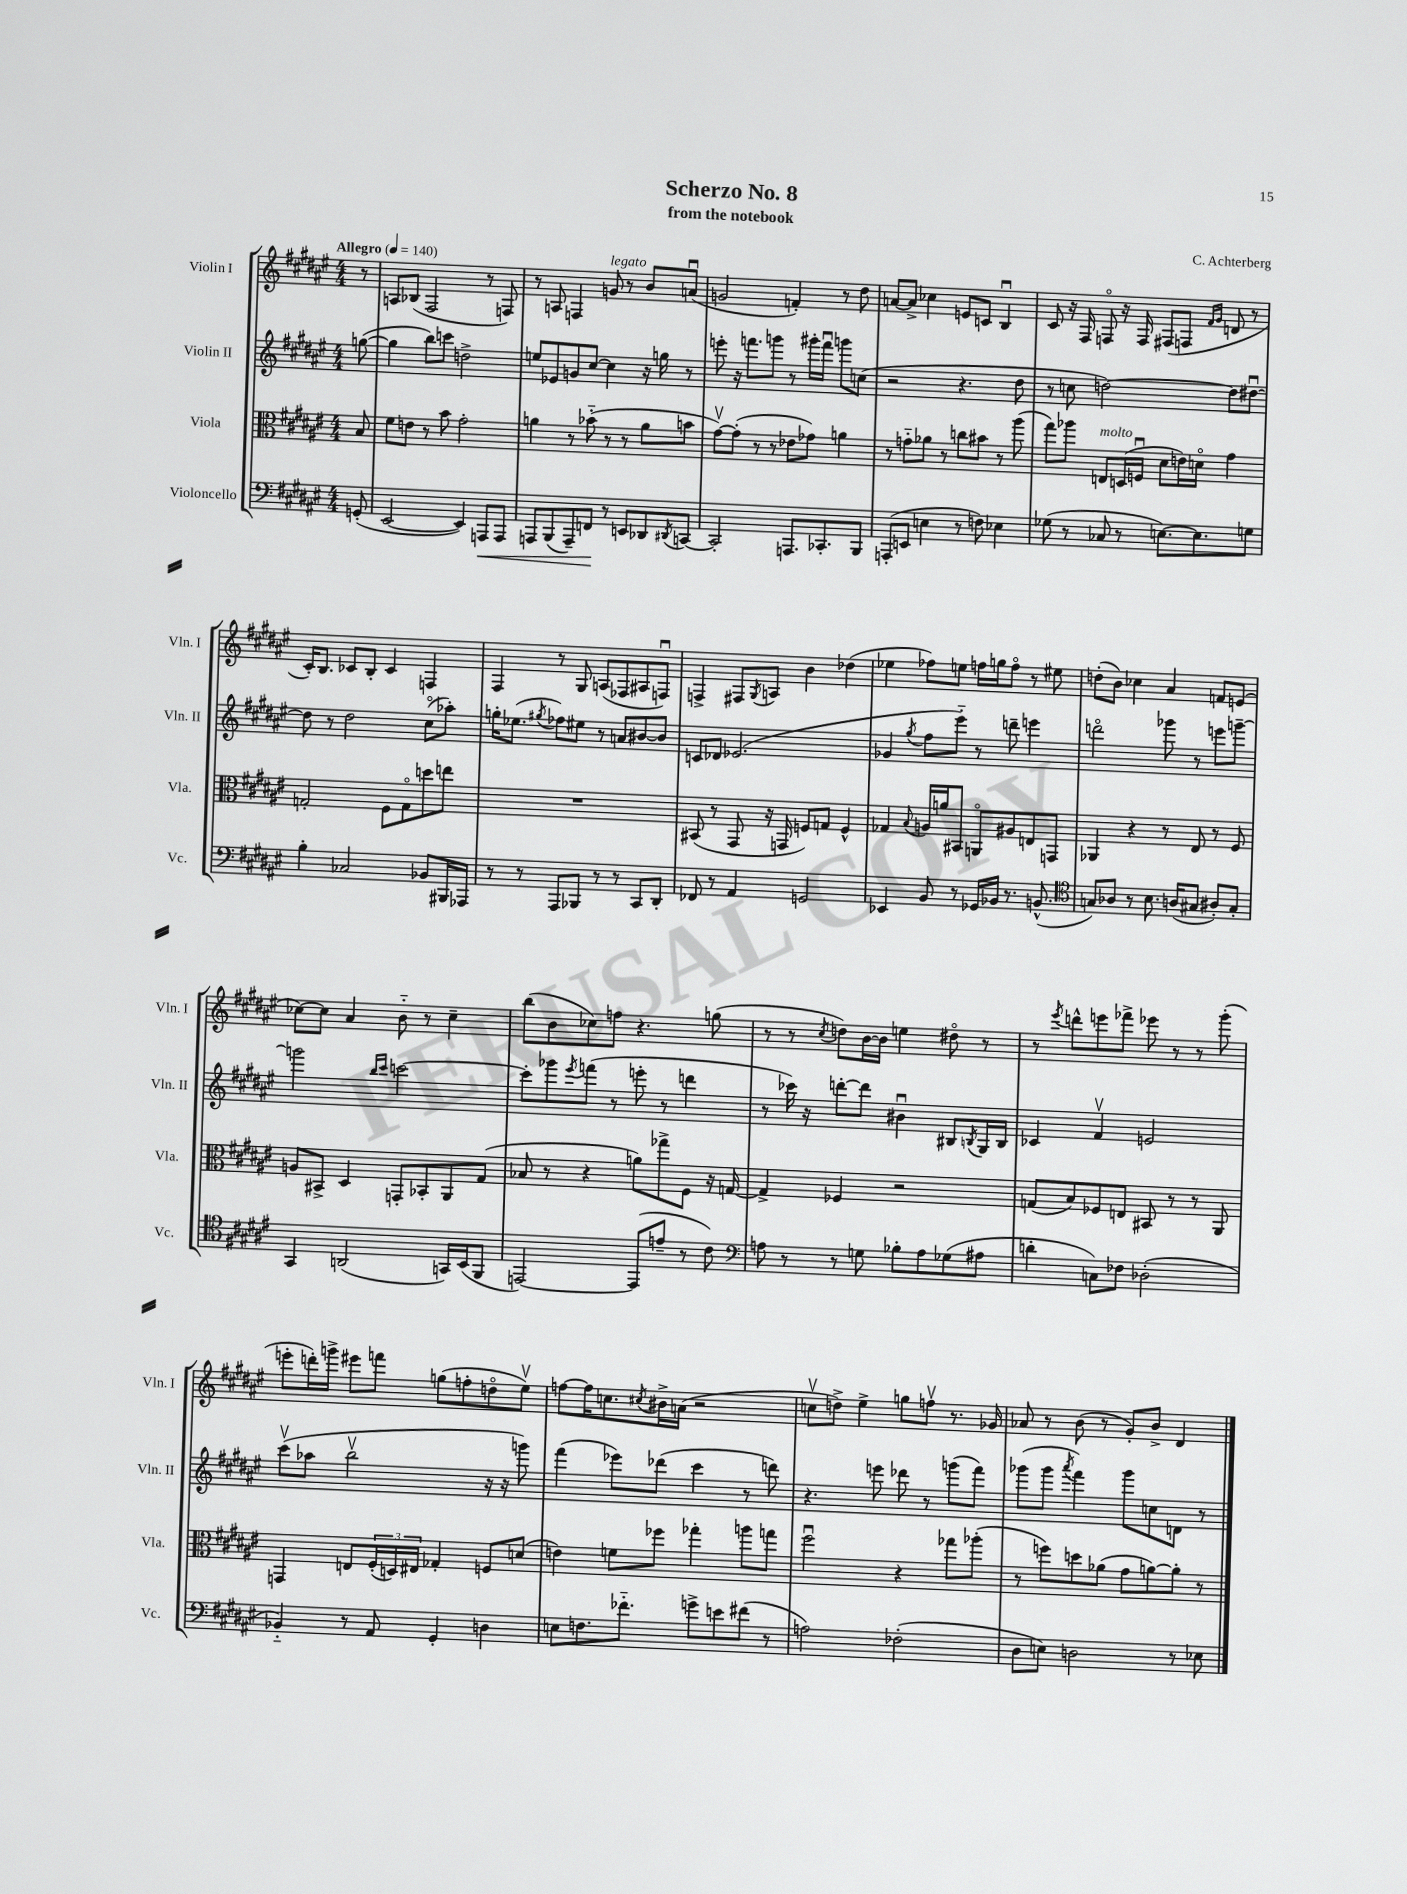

**kern	**dynam	**kern	**kern	**kern
*part4	*part4	*part3	*part2	*part1
*staff4	*staff4	*staff3	*staff2	*staff1
*I"Violoncello	*	*I"Viola	*I"Violin II	*I"Violin I
*I'Vc.	*	*I'Vla.	*I'Vln. II	*I'Vln. I
*clefF4	*	*clefC3	*clefG2	*clefG2
*k[f#c#g#d#a#e#]	*	*k[f#c#g#d#a#e#]	*k[f#c#g#d#a#e#]	*k[f#c#g#d#a#e#]
*M4/4	*	*M4/4	*M4/4	*M4/4
*MM140	*	*MM140	*MM140	*MM140
=	=	=	=	=
!	!	!	!	!LO:TX:a:B:t=Allegro
(8GGn'/	.	8B/	([8ggn\	8r
=1	=1	=1	=1	=1
[2EE#/	.	8f#\L	4gg\]	8An/L
.	.	8en\J	.	(8B-X/J
.	.	8r	8bb\L)	2F#/
.	.	8b\	8cccn\J	.
4EE#/])	.	2g#'\	2ddn^\	.
!	!LO:HP:b	!	!	!
8AAAn/L	<	.	.	8r
8AAA/J	.	.	.	8Fn/)
=2	=2	=2	=2	=2
8AAAn/L	.	4an\	8een/L	8r
(8BBB/	.	.	8e-X/	8An/
8AAA~/)	.	8r	8gn/	4Fn/
8FFn/J	.	(8b-X\	[8cc#/J	.
!	!	!	!	!LO:TX:a:i:t=legato
8r	[	8r	4cc#\]	8gn/
8EEn/L	.	8r	.	8r
8DD-X/	.	8a\L	16r	8b/L
.	.	.	16ggn\	.
8qDD#X/	.	.	.	.
[8CCn/J	.	8bn\J	8r	(8anu/J
=3	=3	=3	=3	=3
2CC'/]	.	[8g#v\L)	8eeen'\	2gn/
.	.	(8g#'\J]	16r	.
.	.	.	8.fffn\L	.
.	.	8r	.	.
.	.	8r	8gggn\J	.
8.AAAn/L	.	8e-X\L	8r	4fn'/)
.	.	8g-X\J)	16ggg#X'\LL	.
8.CC-X'/	.	.	16fffu\JJ	.
.	.	4an\	8gggn\L	8r
8BBB/J	.	.	(8ccn\J	8dd#\
=4	=4	=4	=4	=4
(8AAAn'/L	.	8r	2r	[8an/L
8EEn/J	.	8gn\L	.	8a^/J]
4En\	.	8a-X\J	.	4cc-X\
.	.	8r	.	.
8r	.	8ccn\L	4.r	8en/L
8Fn\)	.	8b#X\J	.	8cn/J
4E-X\	.	8r	.	4Bu/
.	.	(8aa#\	8dd#\	.
=5	=5	=5	=5	=5
(8G-X\	.	8gg#\L)	8r	8c#/
8r	.	8aa-X\J	8ccn\	16r
.	.	.	.	16F#/
!	!	!LO:TX:a:i:t=molto	!	!
8C-X/	.	8En/L	[2ddn\)	8Fn/
8r	.	(16Dn/L	.	16r
.	.	16Fnu/JJ	.	16F/
[8.En\L)	.	8d#\L	.	(8F#X/L
.	.	16en\L)	.	8Fn/J
8.E\]	.	16dn\JJ	.	.
.	.	.	.	16qqf#/LL
.	.	.	.	16qqg#/JJ
.	.	4g#\	8dd\L]	8dn/
8Gn\J	.	.	[8dd#Xu\J	8r
!!LO:LB:g=z
=6	=6	=6	=6	=6
4B'\	.	2Gn'/	8dd#\]	16c#'/KL)
.	.	.	.	8.B/J
.	.	.	8r	.
2C-X/	.	.	2dd#\	8c-X/L
.	.	.	.	8B'/J
.	.	8F#\L	.	4c-/
.	.	8G\	.	.
8BB-X/L	.	8ddn\	(8cc#\L	4Fn/
16BBB#X/L	.	8een\J	8aa-X'\J)	.
16AAA-X/JJ	.	.	.	.
=7	=7	=7	=7	=7
8r	.	1r	16ggn'\KL	4F#/
.	.	.	(8.ee-X\J	.
8r	.	.	.	.
.	.	.	8qgg#X/	.
8AAA#/L	.	.	8ff-X\L)	8r
8BBB-X/J	.	.	8ee#X\J	8G#/
8r	.	.	8r	(8An/L
8r	.	.	8an/L	8F-X/
8CC#/L	.	.	[8b#X/	8A#X/
8DD#'/J	.	.	8b#/J]	8Fnu/J)
=8	=8	=8	=8	=8
8FF-X/	.	(8BB#X/	8cn/L	4Fn^/
8r	.	8r	8d-X/J	.
4AA#/	.	8GG#/	(2.e-X/	8F#X/L
.	.	.	.	8qG#/
.	.	16r	.	8An/J
.	.	16GGn/	.	.
2GGn/	.	8Fn/L)	.	4b\
.	.	8Gn/J	.	.
.	.	4F^^/	.	(4dd-X\
=9	=9	=9	=9	=9
4EE-X/	.	4G-X/	4g-X/	4ee-X\
.	.	8qqB/	8qgg#/	.
8BB/	.	16An/LL	8ff#\L	8ff-X\L)
.	.	16an/J	.	.
8r	.	8BB#X/J	8eee#\J)	8een\J
16GG-X/LL	.	8AAn/L	8r	16ffn\LL
16BB-X/JJ	.	.	.	16ggn\J
8.r	.	8A#X/	8dddn~\	8ff\J
.	.	8En/	4eeen\	8r
(8.BBn^^/	.	.	.	.
.	.	8GGn/J	.	8ee#X\
=10	=10	=10	=10	=10
*clefC4	*	*	*	*
8Gn/L)	.	4AA-X/	2dddn\	(8ddn'\L
8A-X/J	.	.	.	8b\J)
8r	.	4r	.	4cc-X\
8.B\	.	.	.	.
.	.	8r	8ggg-X\	4a#/
(16An/KL	.	.	.	.
8G#X/J	.	8E#/	8r	.
8A#X'/L)	.	8r	8eeen\L	8fn/L
8G#'/J	.	8F#/	[8gggn~\J	(8en/J
!!LO:LB:g=z
=11	=11	=11	=11	=11
4GG#/	.	8An/L	2gggn\]	[8cc-X\L)
.	.	8BB#X^/J	.	8cc-\J]
(2AAn/	.	4D#/	.	4a#/
.	.	.	16qqbb/LL	.
.	.	.	16qqccc#/JJ	.
.	.	8GGn'/L	[2cccn\	8b\
.	.	8BB-X'/	.	8r
16GGn/LL)	.	8AA#/	.	4cc-~\
(16BB/J	.	.	.	.
8FF#/J	.	(8G#/J	.	.
=12	=12	=12	=12	=12
[2EEn/)	.	8B-X/	8ccc'\L]	(8bb\L
.	.	8r	8ggg-X\	8b\
.	.	.	8qeee#/	.
.	.	4r	(8fffn\J	8cc-X\)
.	.	.	8r	8ffn\J
(8EE/L]	.	8an\L)	8eeen'\	4.r
8en~/J	.	8gg-X^\	8r	.
8r	.	8F#\J	4dddn\	.
8c#\)	.	16r	.	(8ggn\
.	.	[16Gn/	.	.
=13	=13	=13	=13	=13
*clefF4	*	*	*	*
8An\	.	4G^/]	8r	8r
8r	.	.	16ccc-X\)	8r
.	.	.	16r	.
.	.	.	.	8qcc#/
8r	.	4F-X/	[8dddn'\L	8ddn\L)
8Gn\	.	.	8ddd\J]	[16b\L
.	.	.	.	16b\JJ]
8B-X'\L	.	2r	4b#Xu\	4een\
8A\	.	.	.	.
(8G-X\	.	.	8B#X/L	8dd#X\
.	.	.	8qBn/	.
8A#X\J	.	.	16G#/L	8r
.	.	.	16B/JJ	.
=14	=14	=14	=14	=14
4dn'\	.	(8Gn/L	4c-X/	8r
.	.	.	.	8qeee#/
.	.	8B/)	.	8dddn^^\L
8Cn\L)	.	8F-X/	4f#v/	8eeen\
8F-X\J	.	8En/J	.	8fff-X^\J
(2D-X'\	.	8BB#X/	2en/	8eee-X\
.	.	8r	.	8r
.	.	8r	.	8r
.	.	8AA#/	.	(8ggg#'\
!!LO:LB:g=z
=15	=15	=15	=15	=15
4BB-X/)	.	4GGn/	(8ccc#v\L	8eeen'\L
.	.	.	8aa-X\J	16dddn'\L)
.	.	.	.	16gggn^\JJ
8r	.	8En/L	2bbv\	8eee#X\L
8AA#/	.	(24F#'/L	.	8fffn\J
.	.	24Dn/)	.	.
.	.	24E#X/JJ	.	.
4GG#'/	.	4G-X'/	.	(8ggn\L
.	.	.	.	8ffn'\
4Dn\	.	8Fn/L	16r	8ddn\
.	.	.	16r	.
.	.	(8dn/J	8gggn\)	8ee#v\J)
=16	=16	=16	=16	=16
8En\L	.	4en\)	(4fff#\	[8ffn\L
8.Fn\	.	.	.	16ff\K]
.	.	.	.	8.ccn\
.	.	8fn\L	8eee-X\L)	.
8.f-X\J	.	.	.	.
.	.	.	.	8qcc#X/
.	.	8ff-X\J	(8ddd-X\J	16b#X^\L
.	.	.	.	(16an\JJ
8gn^\L	.	4gg-X'\	4ccc#\	2r
8en\	.	.	.	.
(8f#X\J	.	8aan\L	8r	.
8r	.	8ggn\J	8dddn\)	.
=17	=17	=17	=17	=17
2An\)	.	2ff#u\	4.r	8ccnv\L
.	.	.	.	8ddn^\J)
.	.	.	.	4ee#^\
.	.	.	8eeen\	.
(2F-X'\	.	4r	8ddd-X\	8ggn\L
.	.	.	8r	8ffnv\J
.	.	8gg-X\L	(8gggn\L	8.r
.	.	(8aa-X'\J	8fff#\J)	.
.	.	.	.	16g-X/
=18	=18	=18	=18	=18
8D#\L	.	8r	(8ggg-X\L	8a-X/
8En\J)	.	8ffn\L)	8ggg-\J	8r
.	.	.	8qaaa#/	.
2Dn\	.	8ddn\	4fff#\)	(8b\
.	.	(8a-X\J	.	8r
.	.	8g#\L	8ggg-\L	8g#'/L)
.	.	[8an\)	8ccn\	8b^/J
8r	.	8a'\J]	8dn\J	4d#/
8E-X\	.	8r	8r	.
==	==	==	==	==
*-	*-	*-	*-	*-
